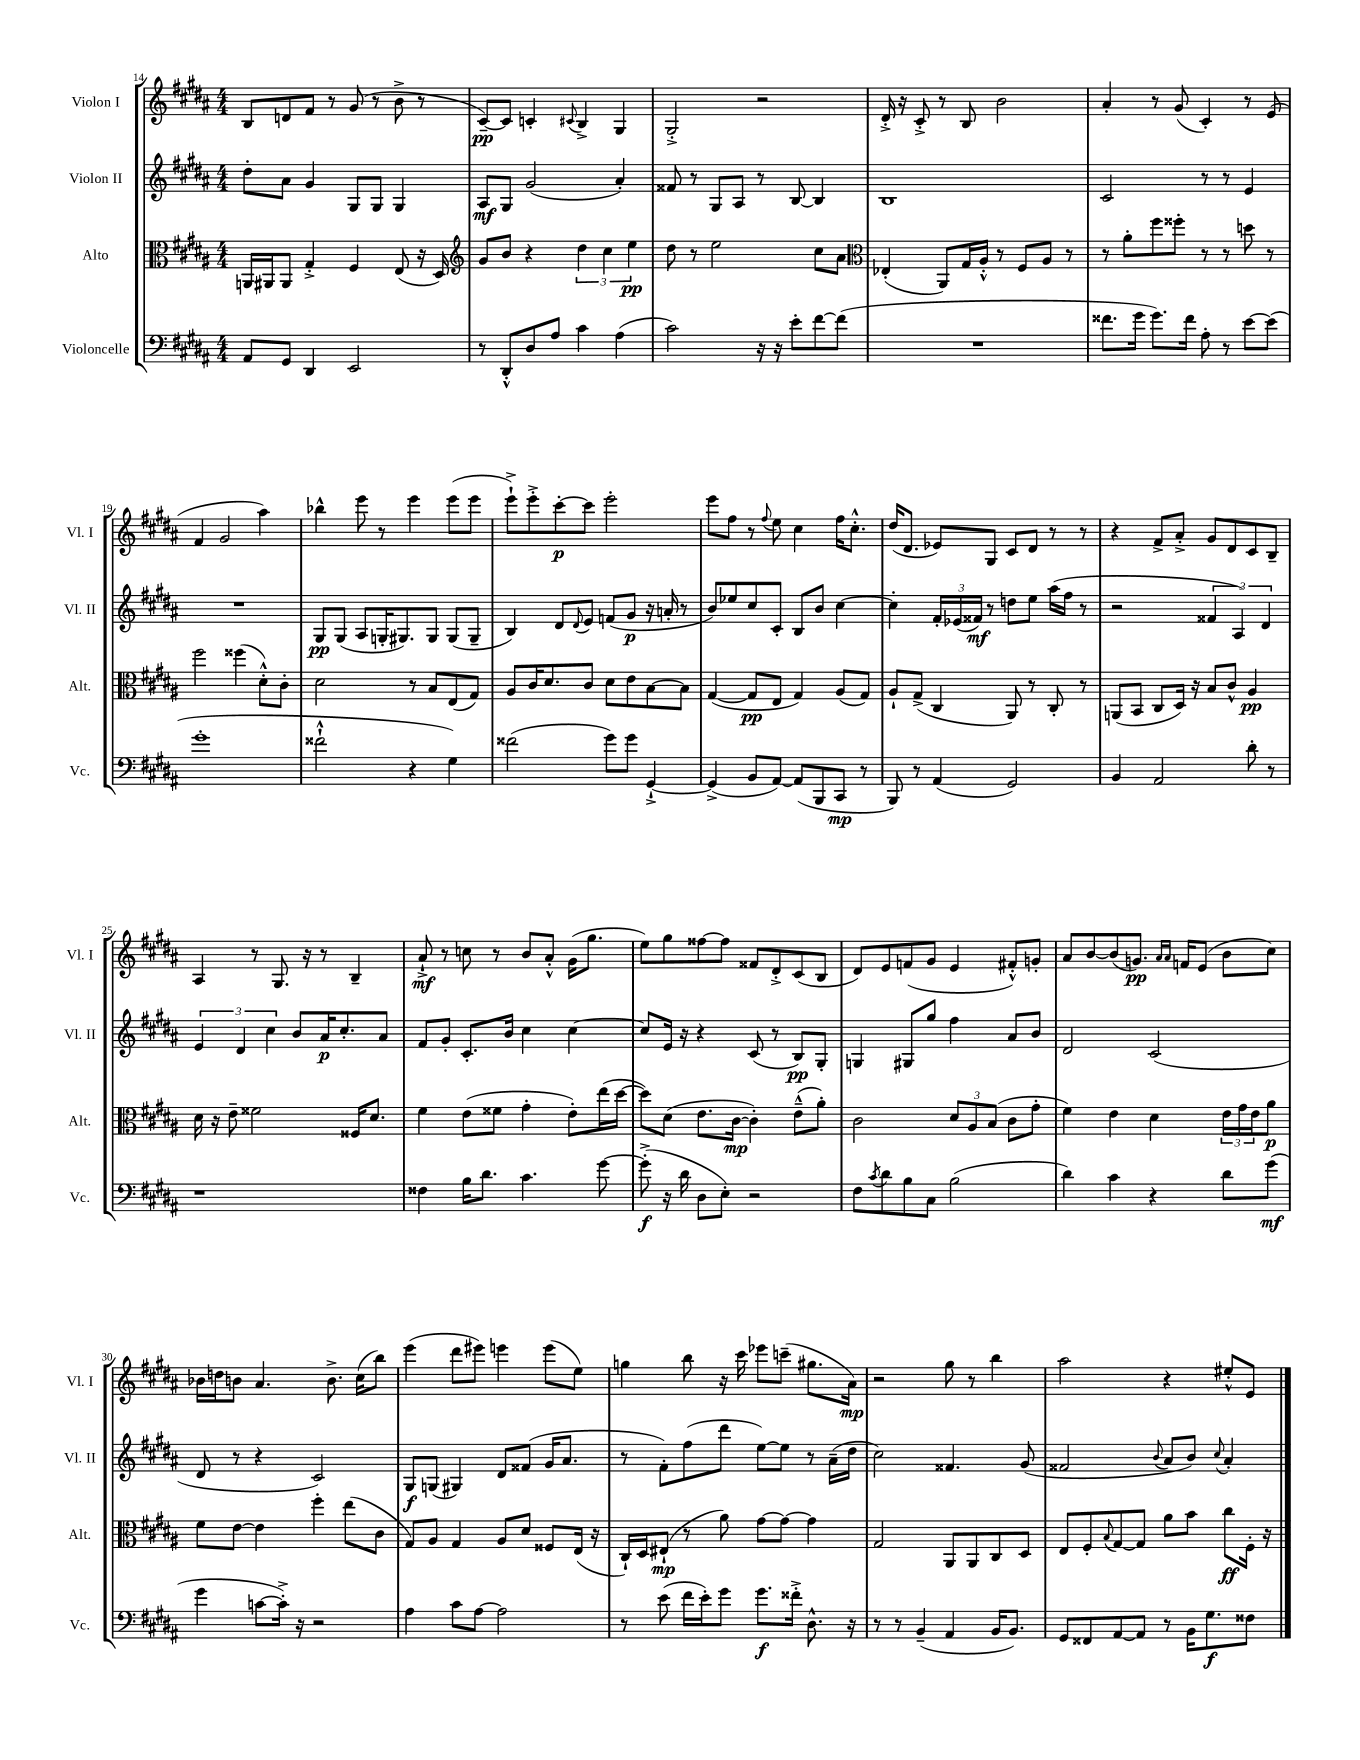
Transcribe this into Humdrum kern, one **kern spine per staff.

**kern	**kern	**kern	**kern
*staff4	*staff3	*staff2	*staff1
*clefF4	*clefC3	*clefG2	*clefG2
*k[f#c#g#d#a#]	*k[f#c#g#d#a#]	*k[f#c#g#d#a#]	*k[f#c#g#d#a#]
*M4/4	*M4/4	*M4/4	*M4/4
8AA#	16AA	8dd#'	8B
.	16AA#	.	.
8GG#	8AA#	8a#	8d
4DD#	4G#'^	4g#	8f#
.	.	.	8r
2EE	4F#	8G#	(8g#
.	.	8G#	8r
.	(8E	4G#	8b^
.	16r	.	8r
.	16D#)	.	.
=	=	=	=
*	*clefG2	*	*
8r	8g#	8A#	[8c#~)
8DD#'^^	8b	8G#	8c#]
8D#	4r	(2g#	4c'
8A#	.	.	.
.	.	.	8qqc#
4c#	6dd#	.	4B^
.	6cc#	.	.
(4A#	.	4a#')	4G#
.	6ee	.	.
=	=	=	=
2c#)	8dd#	8f##	2G#'^
.	8r	8r	.
.	2ee	8G#	.
.	.	8A#	.
16r	.	8r	2r
16r	.	.	.
8e'	.	[8B	.
[8f#	8cc#	4B]	.
(8f#]	8a#	.	.
=	=	=	=
*	*clefC3	*	*
1r	(4E-'	1B	16d#'^
.	.	.	16r
.	.	.	8c#'^
.	8AA#)	.	8r
.	16G#	.	8B
.	16A#'^^	.	.
.	8r	.	2b
.	8F#	.	.
.	8A#	.	.
.	8r	.	.
=	=	=	=
8.f##	8r	2c#	4a#'
.	8a#'	.	.
16g#	.	.	.
8.g#)	8ff#	.	8r
.	8ff##'	.	(8g#
16f##	.	.	.
8A#'	8r	8r	4c#')
8r	8r	8r	.
[8e	8dd	4e	8r
(8e]	8r	.	(8e
=	=	=	=
1g#'	2ff#	1r	4f#
.	.	.	2g#
.	(4ff##	.	.
.	8d#'^^)	.	4aa#)
.	8c#'	.	.
=	=	=	=
2f##`^^	2d#	8G#	4bb-^^
.	.	(8G#	.
.	.	8A#	8eee
.	.	16G'	8r
.	.	8.G#)	.
4r	8r	.	4eee
.	8B	8G#	.
4G#)	(8E	(8G#	(8eee
.	8G#)	8G#~	8eee
=	=	=	=
(2f##	8A#	4B)	8eee`^)
.	16c#	.	8eee'^
.	8.d#	.	.
.	.	8d#	[8ccc#'
.	.	8qqd#	.
.	8c#	8e	8ccc#]
8g#)	8d#	(8f	2eee'
8g#	8e	8g#	.
[4GG#`^	[8B	16r	.
.	.	16a'	.
.	8B]	8r	.
=	=	=	=
(4GG#^]	([4G#	8b)	8eee
.	.	8ee-	8ff#
8BB	8G#]	8cc#	8r
.	.	.	8qqff#
[8AA#)	8E	8c#'	8ee
(8AA#]	4G#)	8B	4cc#
8BBB	.	8b	.
8CC#	(8A#	[4cc#	16ff#
.	.	.	8.cc#'^^
8r	8G#)	.	.
=	=	=	=
8BBB)	8A#`	4cc#']	(16dd#
.	.	.	8.d#
8r	(8G#^	.	.
(4AA#	4C#	24f#'	8e-)
.	.	(24e-	.
.	.	24f##)	.
.	.	8r	8G#
2GG#)	8AA#)	8dd	8c#
.	8r	8ee	8d#
.	8C#'	(16aa#	8r
.	.	16ff#	.
.	8r	8r	8r
=	=	=	=
4BB	(8AA	2r	4r
.	8BB	.	.
2AA#	8C#	.	8f#^
.	16D#)	.	8a#'^
.	16r	.	.
.	8B	6f##	8g#
.	8c#^^	.	8d#
.	.	6A#)	.
8d#'	4A#	.	8c#
.	.	6d#	.
8r	.	.	8B~
=	=	=	=
1r	16d#	6e	4A#
.	16r	.	.
.	8e~	.	.
.	.	6d#	.
.	2f##	.	8r
.	.	6cc#	.
.	.	.	8.G#
.	.	8b	.
.	.	.	16r
.	.	16a#	8r
.	.	8.cc#'	.
.	16F##	.	4B~
.	8.d#	.	.
.	.	8a#	.
=	=	=	=
4F##	4f#	8f#	8a#`^
.	.	8g#'	8r
16B	(8e	8.c#'	8cc
8.d#	.	.	.
.	8f##	.	8r
.	.	16b	.
4.c#	4g#'	4cc#	8b
.	.	.	8a#'^^
.	8e')	[4cc#	(16g#
.	.	.	8.gg#
[8g#	(16ee	.	.
.	[16dd#	.	.
=	=	=	=
(8g#'^]	8dd#])	8cc#]	8ee)
16r	(8d#	16e	8gg#
16d#	.	16r	.
8D#	8.e	4r	[8ff##
8E')	.	.	8ff##]
.	[16c#	.	.
2r	4c#'])	(8c#	8f##
.	.	8r	8d#'^
.	(8e~^^	8B)	(8c#
.	8a#')	8G#'	8B
=	=	=	=
8F#	2c#	4G	8d#)
8qc#	.	.	.
8d#	.	.	8e
8B	.	8G#	(8f
8C#	.	8gg#	8g#
(2B	12d#	4ff#	4e
.	12A#	.	.
.	(12B	.	.
.	8c#	8a#	8f#'^^)
.	8g#'	8b	8g'
=	=	=	=
4d#)	4f#)	2d#	8a#
.	.	.	[8b
4c#	4e	.	(8b]
.	.	.	8.g)
4r	4d#	(2c#	.
.	.	.	16qqa#
.	.	.	16qqa#
.	.	.	16f
.	.	.	(8e
8d#	24e	.	8b
.	24g#	.	.
.	24e	.	.
(8g#	8a#	.	8cc#)
=	=	=	=
4g#	8f#	8d#	16b-
.	.	.	16dd
.	[8e	8r	8b
[8c	4e]	4r	4.a#
16c'^])	.	.	.
16r	.	.	.
2r	4ff#'	2c#)	.
.	.	.	8.b^
.	(8ee	.	.
.	.	.	(16cc#
.	8c#	.	8bb)
=	=	=	=
4A#	8G#)	8G#	(4eee
.	8A#	(8G	.
8c#	4G#	4G#)	8ddd#
[8A#	.	.	8eee#)
2A#]	8A#	8d#	4eee
.	8d#	(8f##	.
.	8F##	16g#	(8eee
.	.	8.a#	.
.	(16E	.	8ee)
.	16r	.	.
=	=	=	=
8r	16C#`)	8r	4gg
.	16D#	.	.
(8e	(8E#`	8f#')	.
16f#	8r	(8ff#	8bb
16e')	.	.	.
8g#	8a#)	8ddd#	16r
.	.	.	16ccc#
8.g#	[8g#	[8ee)	8eee-
.	8g#_	8ee]	(8ccc~
16f##'^	.	.	.
8.D#^^	4g#]	8r	8.gg#
.	.	(16a#~	.
16r	.	16dd#	16a#)
=	=	=	=
8r	2G#	2cc#)	2r
8r	.	.	.
(4BB~	.	.	.
4AA#	8AA#	4.f##	8gg#
.	8AA#	.	8r
16BB	8C#	.	4bb
8.BB)	.	.	.
.	8D#	(8g#	.
=	=	=	=
8GG#	8E	2f##	2aa#
8FF##	8F#'	.	.
.	8qqB	.	.
[8AA#	[8G#	.	.
8AA#]	8G#]	.	.
.	.	8qqb	.
8r	8a#	8a#	4r
16BB	8b	8b)	.
8.G#	.	.	.
.	.	8qqcc#	.
.	8cc#	4a#'	8ee#'^^
8F##	16F#'	.	8e
.	16r	.	.
==	==	==	==
*-	*-	*-	*-
